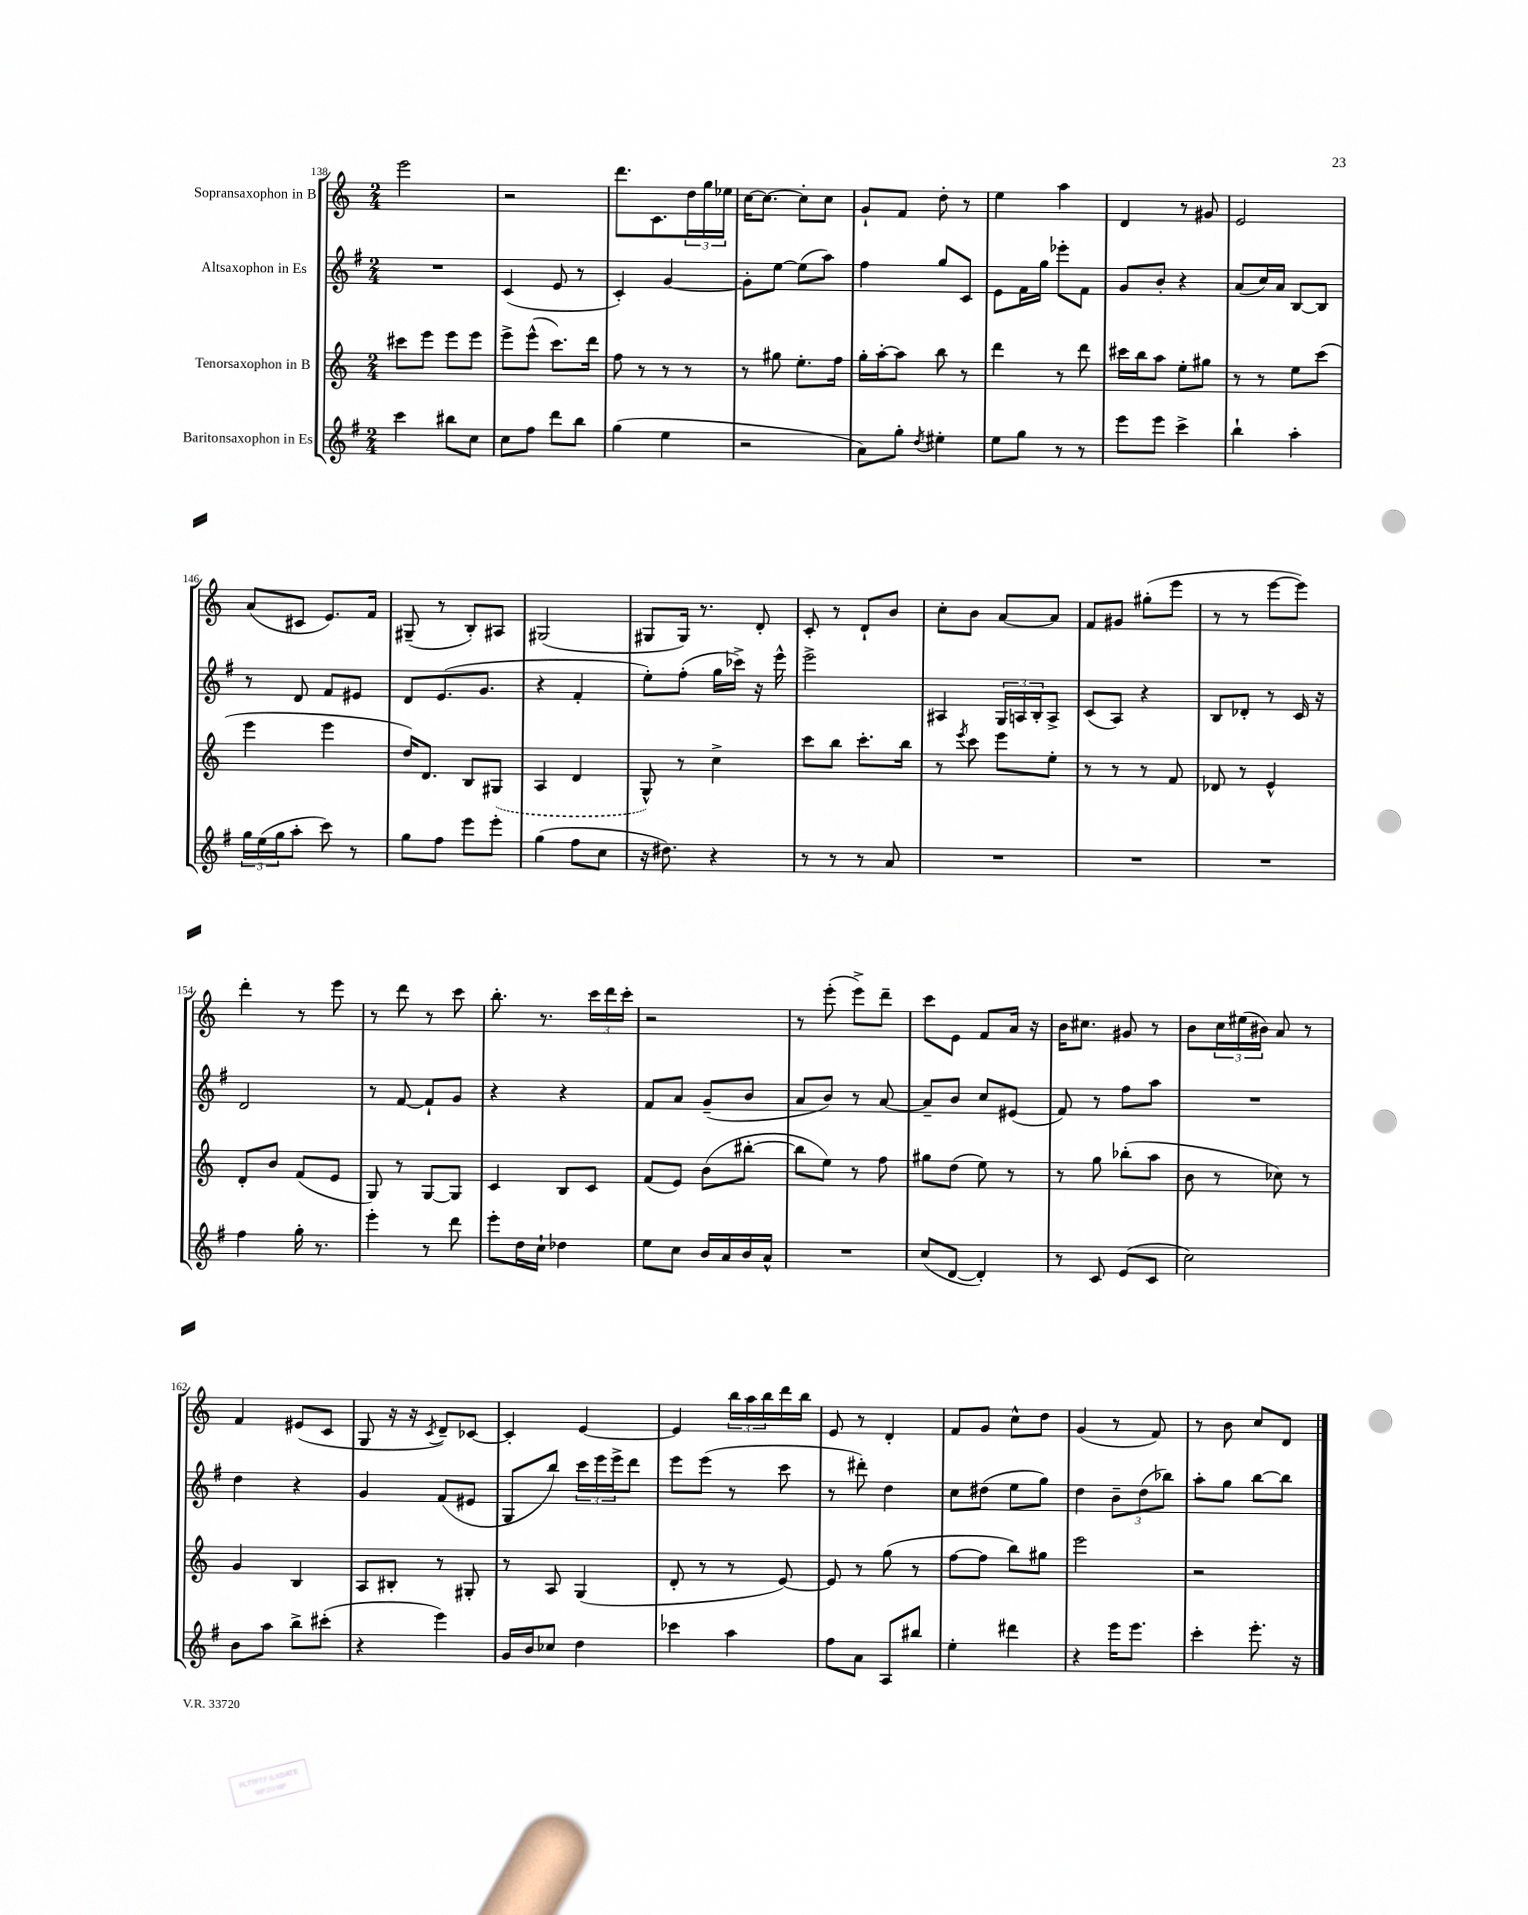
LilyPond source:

<<
\new StaffGroup <<
\new Staff = "s0" \with { instrumentName = "Sopransaxophon in B" } {
    \clef treble \key c \major \numericTimeSignature \time 2/4
    e'''2 |
    r2 |
    d'''8. c'8. \tuplet 3/2 { d''16 g''16 ees''16 } |
    c''16~ c''8.~ c''8-. c''8 |
    g'8-! f'8 d''8-. r8 |
    e''4 a''4 |
    d'4 r8 gis'8 |
    e'2 |
    a'8( cis'8 e'8.) f'16 |
    gis8--( r8 b8-.) ais8 |
    gis2( |
    gis8 gis16) r8. d'8-. |
    c'8-. r8 d'8-! b'8 |
    c''8-. b'8 a'8~ a'8 |
    f'8 gis'8 gis''8-.( e'''8 |
    r8 r8 e'''8~ e'''8) |
    d'''4-. r8 e'''8 |
    r8 d'''8 r8 c'''8 |
    b''8.-. r8. \tuplet 3/2 { c'''16 d'''16 c'''16-. } |
    r2 |
    r8 e'''8-.( e'''8->) d'''8-- |
    c'''8 e'8 f'8 a'16 r16 |
    b'16 cis''8. gis'8 r8 |
    b'8 \tuplet 3/2 { c''16 eis''16( bis'16) } a'8 r8 |
    f'4 eis'8( c'8 |
    g8 r16 r16 \acciaccatura { c'8 } d'8--) ces'8~ |
    ces'4-. e'4~ |
    e'4 \tuplet 3/2 { b''16 a''16 b''16 } d'''16 b''16 |
    e'8 r8 d'4-. |
    f'8 g'8 c''8-^ d''8 |
    g'4( r8 f'8) |
    r8 b'8 c''8 d'8 \bar "|." |
}
\new Staff = "s1" \with { instrumentName = "Altsaxophon in Es" } {
    \clef treble \key g \major \numericTimeSignature \time 2/4
    R2 |
    c'4( e'8 r8 |
    c'4-.) g'4~ |
    g'8-. e''8~ e''8( a''8) |
    fis''4 g''8 c'8 |
    e'8 fis'16 g''16 ees'''8-. fis'8 |
    g'8 b'8-. r4 |
    a'8( c''16) a'16 b8~ b8 |
    r8 d'8 fis'8 eis'8 |
    d'8 e'8.( g'8. |
    r4 fis'4-. |
    e''8-.) fis''8-.( g''16 ces'''16->) r16 e'''16-^ |
    e'''2-> |
    ais4 \tuplet 3/2 { g16 a16 b16-. } a8-> |
    c'8( a8) r4 |
    b8 des'8-. r8 c'16 r16 |
    d'2 |
    r8 fis'8~ fis'8-! g'8 |
    r4 r4 |
    fis'8 a'8 g'8--( b'8 |
    a'8 b'8) r8 a'8~ |
    a'8-- b'8 c''8 eis'8( |
    fis'8) r8 fis''8 a''8 |
    R2 |
    d''4 r4 |
    g'4 fis'8( eis'8 |
    g8 b''8) \tuplet 3/2 { c'''16 e'''16 e'''16-> } d'''8 |
    e'''8 e'''8( r8 c'''8 |
    r8 dis'''8-.) d''4 |
    c''8 dis''8( e''8 g''8) |
    d''4 \tuplet 3/2 { b'8-- d''8( bes''8) } |
    a''8-. g''8 b''8~ b''8 \bar "|." |
}
\new Staff = "s2" \with { instrumentName = "Tenorsaxophon in B" } {
    \clef treble \key c \major \numericTimeSignature \time 2/4
    cis'''8 e'''8 e'''8 e'''8 |
    e'''8-> e'''8-^( c'''8.) d'''16 |
    f''8 r8 r8 r8 |
    r8 gis''8 e''8.-. f''16 |
    g''16-. a''16~-. a''8 b''8 r8 |
    d'''4 r8 d'''8 |
    cis'''16 b''16 a''8 e''8-. gis''8 |
    r8 r8 e''8 c'''8( |
    e'''4 e'''4 |
    d''16) d'8. b8 \once \slurDashed gis8( |
    a4 d'4 |
    g8-^) r8 c''4-> |
    c'''8 b''8 c'''8.-. b''16 |
    r8 \acciaccatura { e'''8 } c'''8 e'''8 e''8-. |
    r8 r8 r8 f'8 |
    des'8 r8 e'4-^ |
    d'8-. b'8 f'8( e'8 |
    g8) r8 g8~ g8 |
    c'4 b8 c'8 |
    f'8( e'8) b'8( bis''8~-. |
    bis''8 e''8) r8 f''8 |
    gis''8 d''8( e''8) r8 |
    r8 g''8 bes''8-.( a''8 |
    b'8 r8 ces''8) r8 |
    g'4 b4 |
    a8 bis8-. r8 gis8-. |
    r8 a8 g4( |
    d'8-. r8 r8 e'8~) |
    e'8 r8 g''8( r8 |
    f''8~ f''8 b''8) gis''8 |
    e'''2 |
    r2 \bar "|." |
}
\new Staff = "s3" \with { instrumentName = "Baritonsaxophon in Es" } {
    \clef treble \key g \major \numericTimeSignature \time 2/4
    c'''4 bis''8 c''8 |
    c''8 fis''8 d'''8 b''8 |
    g''4( e''4 |
    r2 |
    a'8) g''8-. \acciaccatura { d''8 } eis''4-. |
    e''8 g''8 r8 r8 |
    e'''8 e'''8 c'''4-> |
    b''4-! a''4-. |
    \tuplet 3/2 { g''16 e''16( g''16 } a''8-. c'''8) r8 |
    g''8 fis''8 e'''8 e'''8-. |
    g''4( fis''8 c''8 |
    r16 dis''8.) r4 |
    r8 r8 r8 a'8 |
    R2 |
    R2 |
    R2 |
    fis''4 g''16-. r8. |
    e'''4-. r8 d'''8 |
    e'''8-. d''16 c''16-! des''4 |
    e''8 c''8 b'16 a'16 b'16 a'16-^ |
    R2 |
    c''8( d'8~ d'4-.) |
    r8 c'8 e'8( c'8 |
    c''2) |
    b'8 a''8 b''8-> cis'''8-.( |
    r4 e'''4) |
    g'16 b'16 ces''8 d''4 |
    ces'''4 a''4 |
    fis''8 a'8 a8 bis''8 |
    e''4-. dis'''4 |
    r4 e'''16 e'''8. |
    c'''4-. e'''8.-. r16 \bar "|." |
}
>>
>>
\layout { \context { \Score currentBarNumber = #138 } }
